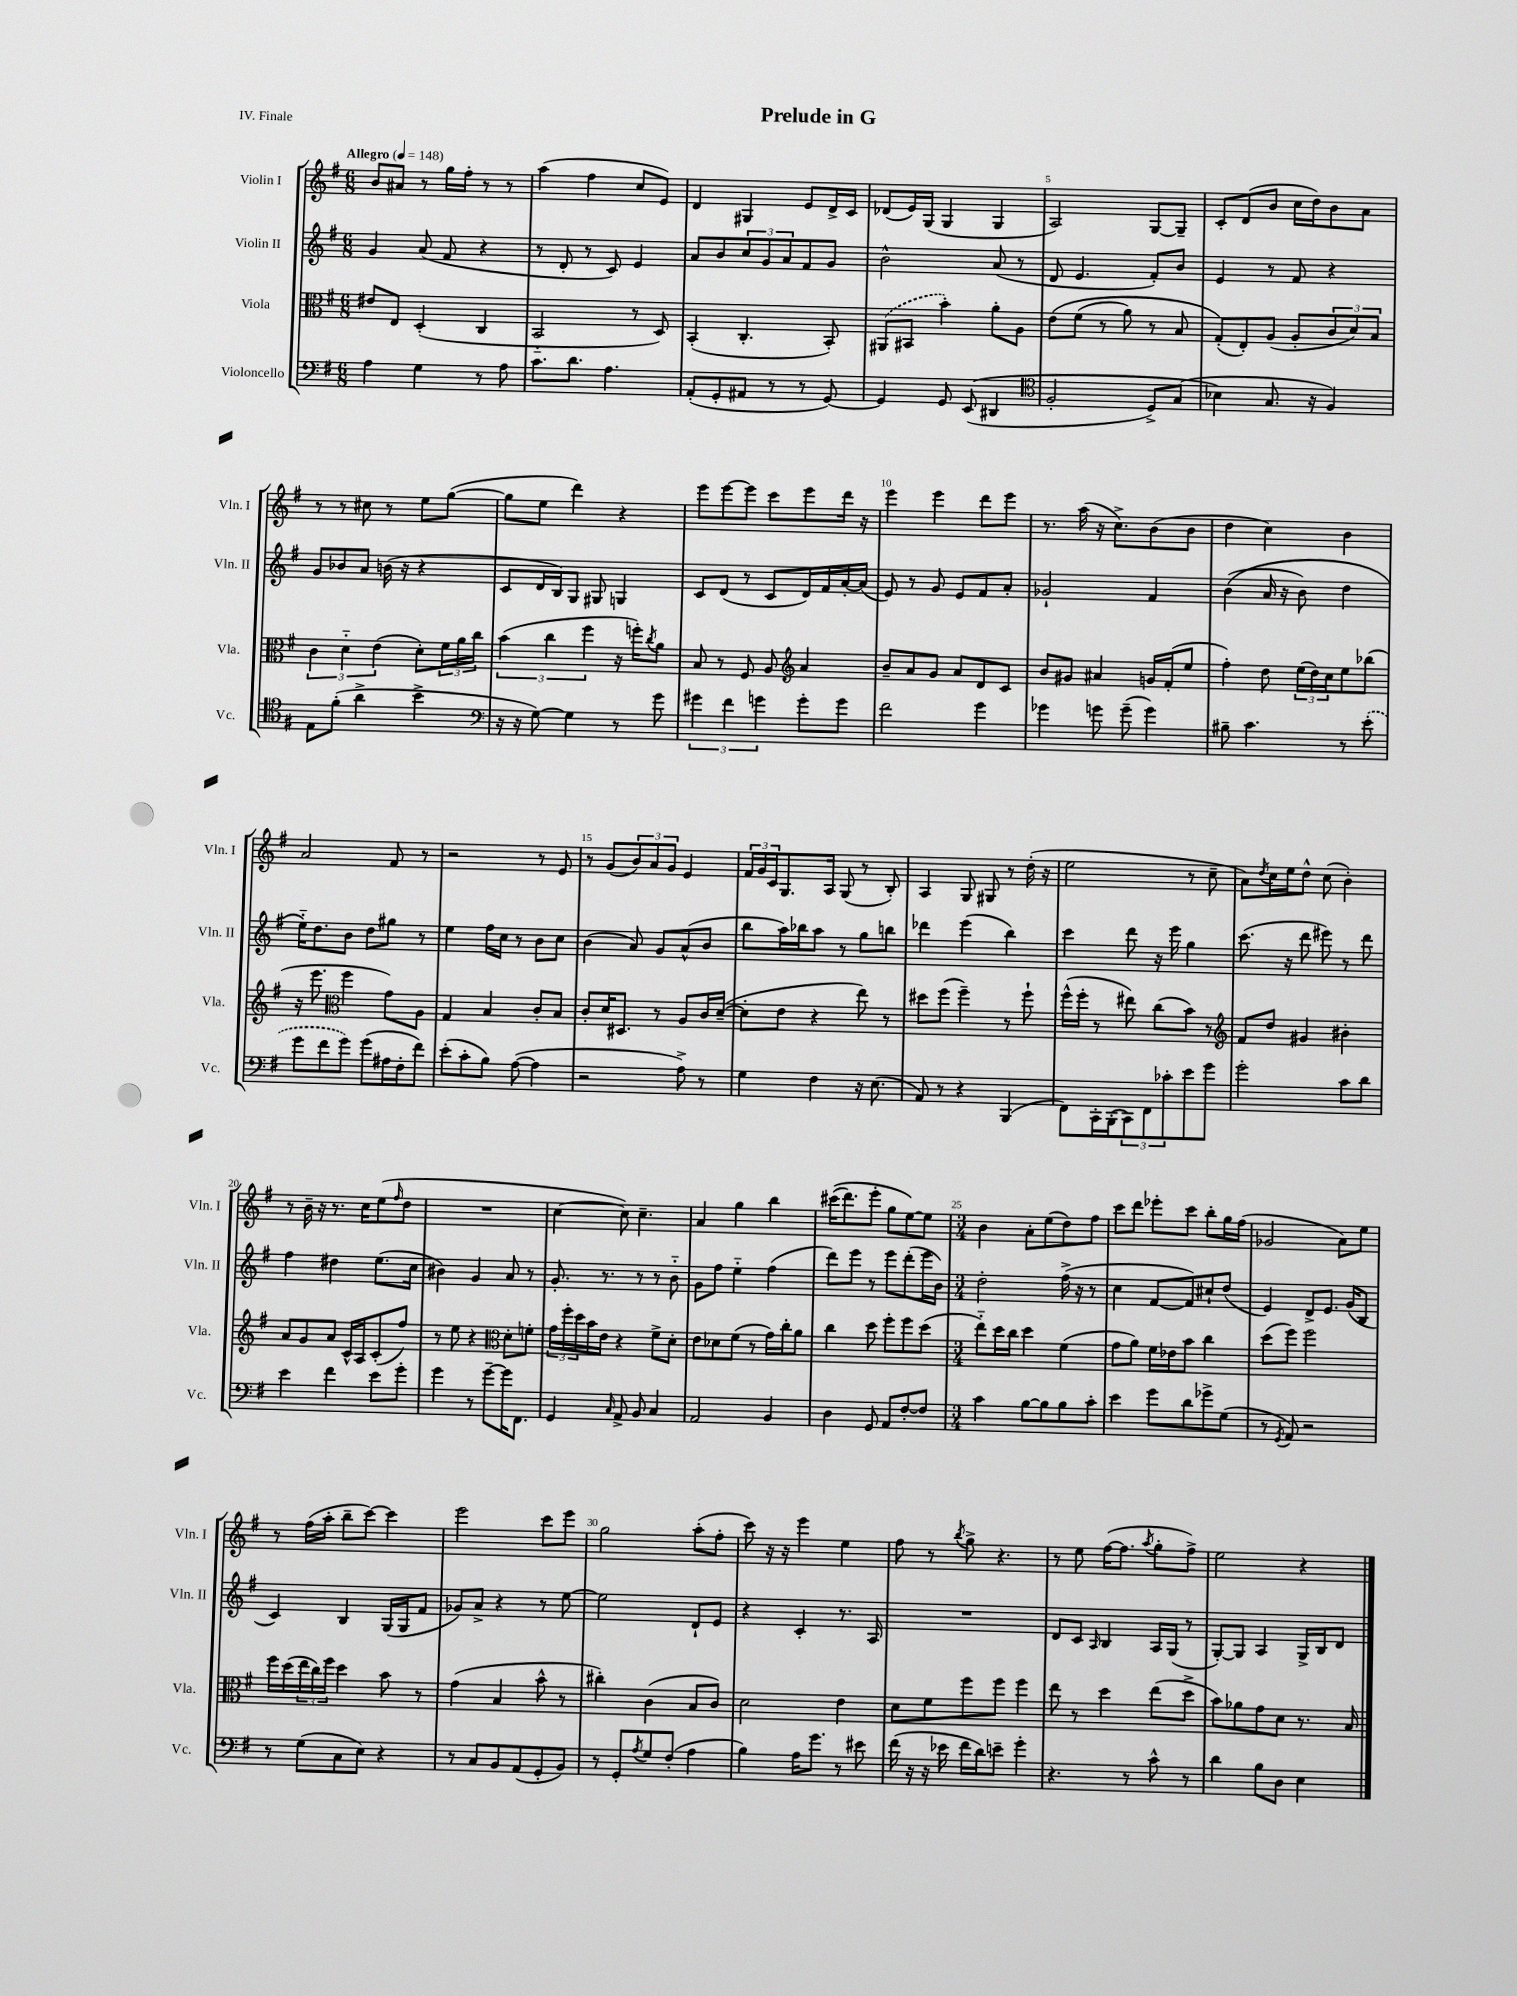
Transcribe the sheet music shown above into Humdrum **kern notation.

**kern	**kern	**kern	**kern
*staff4	*staff3	*staff2	*staff1
*clefF4	*clefC3	*clefG2	*clefG2
*k[f#]	*k[f#]	*k[f#]	*k[f#]
*M6/8	*M6/8	*M6/8	*M6/8
*MM148	*MM148	*MM148	*MM148
4A	8e#	4g	8b
.	8E	.	8a#
4G	(4D'	(8a	8r
.	.	8f#	16gg
.	.	.	16ff#'
8r	4C	4r	8r
8A	.	.	8r
=	=	=	=
8.c	2BB'~	8r	(4aa
.	.	8d'	.
8.d	.	.	.
.	.	8r	4ff#
4.A	.	8c)	.
.	8r	4e	8cc
.	8D)	.	8e)
=	=	=	=
(8AA'	(4BB'	8a	4d
8GG'	.	8b	.
8AA#	4.C'	12cc	4G#
.	.	12g	.
8r	.	.	.
.	.	12a	.
8r	.	8f#	8e
[8GG)	8BB')	8g	16d^
.	.	.	16c
=	=	=	=
4GG]	(8AA#	2b^^	(8d-
.	8BB#	.	16e)
.	.	.	(16G
8GG	4b')	.	4G
&((8EE	.	.	.
4DD#	8a'	(8a	4G
.	8A	8r	.
=	=	=	=
*clefC4	*	*	*
2F#'	&(8e	8d	2A)
.	(8f#	4.e	.
.	8r	.	.
.	8a)	.	.
8D^)	8r	8f#')	[8G
(8G	8B	8b	8G~]
=	=	=	=
4B-&)	(8G'&)	4e	8c'
.	8E')	.	(8d
8.G	(8A	8r	8b
.	8A'	8f#	16cc
16r	.	.	16dd)
4F#)	12c	4r	8b
.	12d)	.	.
.	.	.	8a
.	12B	.	.
=	=	=	=
8E	6c	8g	8r
(8f#'	.	8b-	8r
.	6d'~	.	.
4a^	.	8a	8cc#
.	(6e	.	.
.	.	(16b	8r
.	.	16r	.
4b^	8d')	4r	8ee
.	24f#	.	([8gg
.	24a	.	.
.	24cc	.	.
=	=	=	=
*clefF4	*	*	*
16r	(6b	8c	8gg]
16r	.	.	.
[8G)	.	16d	8ee
.	6cc	.	.
.	.	16B)	.
4G]	.	8G	4ddd)
.	6ff#	.	.
.	.	8G#	.
8r	16r	4G	4r
.	16ff')	.	.
.	8qcc	.	.
8g	8a	.	.
=	=	=	=
6g#	8B	8c	8eee
.	8r	(8d	[8eee
6f#	.	.	.
.	8F#	8r	8eee]
6g	.	.	.
.	8A	8c	8ccc
*	*clefG2	*	*
8g'	4a	16d)	8eee
.	.	16f#	.
8g	.	[16a'	16ddd
.	.	(16a]	16r
=	=	=	=
2f#	8b~	8e)	4eee
.	8a	8r	.
.	8g	8g	4eee
.	8a	8e	.
4g	8d	8f#	8ddd
.	8c	8a'	8eee
=	=	=	=
4g-	8b	2g-`	8.r
.	8g#	.	.
.	.	.	(16aa
8g	4a#	.	16r
.	.	.	8.cc^)
(8g~	.	.	.
4g)	16g	4f#	(8b
.	(16f#'	.	.
.	8ee	.	8b
=	=	=	=
8B#~	4ff#')	&((4b	4dd
4.c	.	.	.
.	8dd	16a	4cc)
.	.	16r	.
.	(24ee	8b)	.
.	24dd)	.	.
.	24cc	.	.
8r	8ee	4dd	4b
(8e'	(8bb-	.	.
=	=	=	=
8g	16r	16ee'~&)	2a
.	8.eee	8.dd	.
8f#	.	.	.
*	*clefC3	*	*
8g)	4ff#	8b	.
(8g	.	8dd	.
16A#	8g)	8gg#	8f#
16F#'	.	.	.
8f#)	8A	8r	8r
=	=	=	=
(8e'	4G	4ee	2r
8c'	.	.	.
8B)	4B	16ff#	.
.	.	16cc	.
([8A	.	8r	.
4A]	8c'	8b	8r
.	8B	8cc	8e
=	=	=	=
2r	8c'	(4b	8r
.	16d	.	(8g
.	8.D#	.	.
.	.	8a)	12b)
.	.	.	12a
.	8r	8g	.
.	.	.	12g
8A^)	8A	(8a^^	4e
8r	16c	8b	.
.	([16d~	.	.
=	=	=	=
4G	8d']	8bb	24f#
.	.	.	24g
.	.	.	24c
.	8e	16aa)	8.G
.	.	16bb-	.
4F#	4r	8aa	.
.	.	.	16A
.	.	8r	(8G
16r	8ee)	8gg	8r
(8.E	.	.	.
.	8r	8bb	8B')
=	=	=	=
8AA)	8dd#	4ddd-	4A
8r	(8ff#	.	.
4r	4ff#~)	(4eee	8G
.	.	.	8G#
(4BBB	8r	4bb)	8r
.	8ff#`	.	(16dd'
.	.	.	16r
=	=	=	=
8FF#)	(16ff#^^	4ccc	2ee
.	16ff#'	.	.
16CC'	8r	.	.
(16BBB'	.	.	.
12CC)	8ee#)	8ddd	.
12FF#	.	.	.
.	(8cc	16r	.
12c-'	.	.	.
.	.	16eee	.
8e	8b)	4gg	8r
8g	8r	.	8cc~
=	=	=	=
*	*clefG2	*	*
2g'	8f#	(8.ccc	8a)
.	.	.	8qdd
.	8dd	.	16cc
.	.	16r	16ee
.	4g#	8ddd	8dd^^
.	.	8eee#)	(8cc
8c	4b#'	8r	4b')
8d	.	8ddd	.
=	=	=	=
4e	8a	4ff#	8r
.	8g	.	16b~
.	.	.	16r
4f#	8a	4dd#	8.r
.	16c^^	.	.
.	16A	.	16cc
8e	(8c'	(8.ee	(8ee
.	.	.	16qqff#
8g'	8ff#)	.	8dd
.	.	16cc	.
=	=	=	=
4g	8r	4b#)	2.r
.	8ee	.	.
8r	4r	4g	.
[8g~	.	.	.
*	*clefC3	*	*
16g]	8d'	8a	.
8.FF#	.	.	.
.	8f'	8r	.
=	=	=	=
4GG	24g	8.g'	[4cc
.	24ff#'	.	.
.	24dd	.	.
.	16b	.	.
.	16e	8.r	.
16qqC	.	.	.
8AA^	4r	.	8cc])
8BB	.	8r	4.cc~
4C	8f#^	8r	.
.	8d'	8b'~	.
=	=	=	=
2AA	8e	8g	4a
.	8d-	8ff#	.
.	(8f#	4ee'~	4gg
.	8r	.	.
4BB	16g)	(4ff#	4bb
.	16cc'	.	.
.	8a	.	.
=	=	=	=
4D	4cc	8ddd)	&((16ccc#
.	.	.	8.ddd)
.	.	8eee	.
8GG	8dd	8r	8eee'
8AA	8ff#'	8eee	8gg
[8F#'	8ff#	(8ddd'	[8ee&)
8F#]	(8dd	16eee	8ee]
.	.	16b)	.
=	=	=	=
*M3/4	*M3/4	*M3/4	*M3/4
4c	8ee'~)	2dd'	4b
.	16dd	.	.
.	16cc	.	.
[8B	4dd	.	8a'
8B]	.	.	(8ee
8B	(4f#	(16ff#^	8dd)
.	.	16r	.
8c'	.	8r	8ff#
=	=	=	=
4e	8g	4cc	8ccc
.	8a)	.	8ddd
8g	16f#	[8f#	8eee-'
.	16e-	.	.
8d	8b	8f#])	8ccc
8g-^	4cc	8cc#`	8bb'
(8G	.	(8dd	16gg
.	.	.	(16ff#
=	=	=	=
8r	(8dd	4e)	2g-
8qGG	.	.	.
8AA)	8ff#)	.	.
2r	2ff#	8d^	.
.	.	8.e	.
.	.	.	8a)
.	.	(16g	.
.	.	8B	8ee
=	=	=	=
8r	16ff#	4c)	8r
.	(16dd	.	.
(8G	24ee	.	(16ff#
.	24cc)	.	.
.	.	.	16aa'
.	24ff#	.	.
8C	4dd	4B	8bb~
8E)	.	.	[8ccc)
4r	8b	(16G	4ccc]
.	.	16G	.
.	8r	8f#	.
=	=	=	=
8r	(4g	8g-)	2eee
8C	.	8a^	.
8BB	4B	4r	.
(8AA	.	.	.
8GG'	8b^^	8r	8ccc
8BB)	8r	[8ee	8eee
=	=	=	=
8r	4cc#')	2ee]	2gg
8GG'	.	.	.
8qA	.	.	.
8G	(4c	.	.
(8F#'	.	.	.
4A	8B	8d`	(8aa'
.	8c)	8e	8ff#'
=	=	=	=
4B)	2d	4r	8ccc)
.	.	.	16r
.	.	.	16r
16A	.	4c'	4eee
8.g	.	.	.
8r	4e	8.r	4ee
8e#	.	.	.
.	.	16A	.
=	=	=	=
(16f#	8d	2.r	8ff#
16r	.	.	.
16r	8f#	.	8r
16e-	.	.	.
.	.	.	8qbb
16f#	8ff#	.	8gg^
16d)	.	.	.
8e~	8ff#	.	4.r
4g'	4ff#	.	.
=	=	=	=
4.r	8ee	8d	8r
.	8r	8c	8ee
.	.	16qqA	.
.	4dd	4B	([16ff#
.	.	.	8.ff#]
8r	.	.	.
.	.	.	8qaa
8c^^	(8ee	16A	8gg'
.	.	(16G	.
8r	8dd^	8r	8ff#^)
=	=	=	=
4d	8b)	[8G')	2ee
.	8a-	8G]	.
8B	8g	4A	.
8D	8d	.	.
4E	8.r	16G^	4r
.	.	16B	.
.	.	8d	.
.	16B	.	.
==	==	==	==
*-	*-	*-	*-
